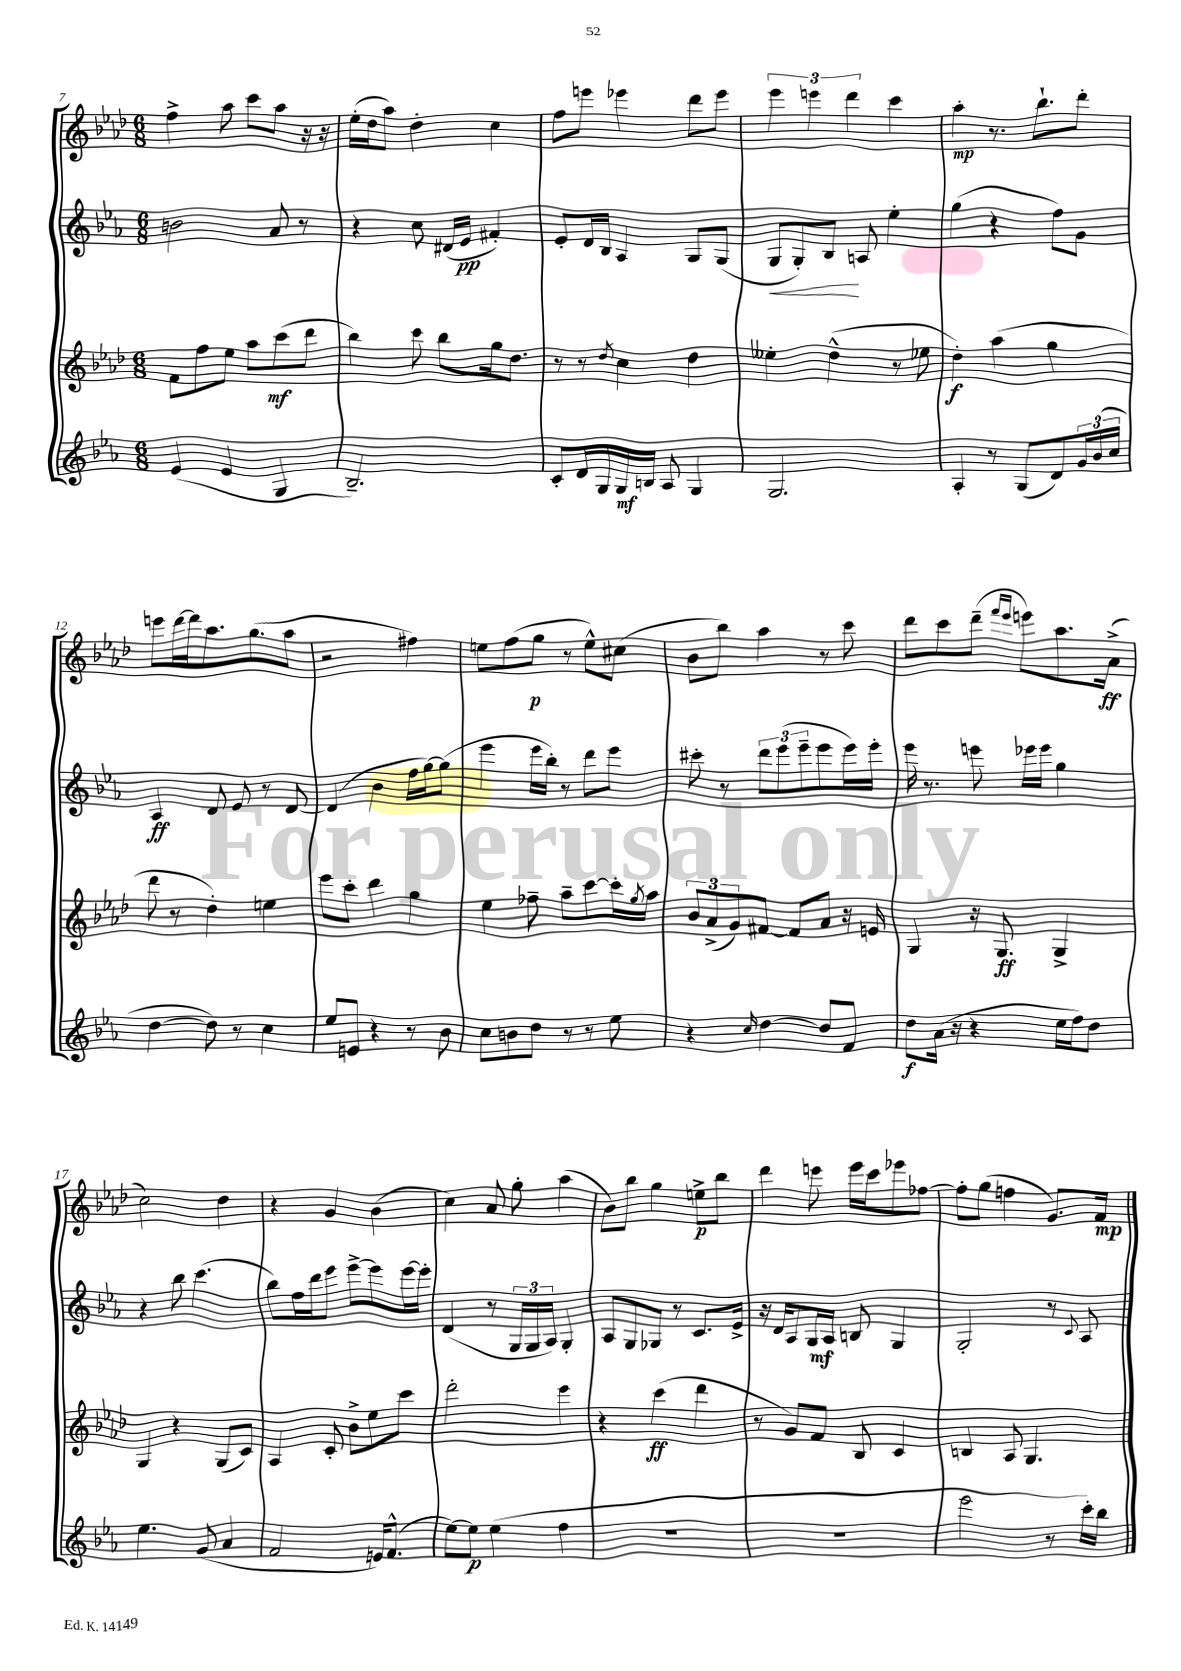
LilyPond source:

<<
\new StaffGroup <<
\new Staff = "s0" {
    \clef treble \key aes \major \numericTimeSignature \time 6/8
    f''4-> aes''8 c'''8 aes''8 r16 r16 |
    ees''16-.( des''16 aes''8) des''4-. c''4 |
    f''8 e'''8 ees'''4 des'''8 ees'''8 |
    \tuplet 3/2 { ees'''4 e'''4 des'''4 } c'''4 |
    aes''4-.\mp r8. bes''8.-! des'''8-. |
    e'''8 des'''16~ des'''16 aes''8. g''8.( aes''8 |
    r2 fis''4) |
    e''8 f''8( g''8\p r8 e''8-^) cis''8( |
    bes'8 bes''8) aes''4 r8 c'''8 |
    des'''8 c'''8 des'''8--( \grace { f'''16 ees'''16 } e'''8) aes''8. aes'16->\ff( |
    c''2) des''4 |
    r4 g'4 bes'4( |
    c''4) aes'8 g''8-. aes''4( |
    bes'8) bes''8 g''4 e''8->\p bes''8 |
    des'''4 e'''8 e'''16 c'''16 ees'''8 fes''8~ |
    fes''8-. g''8( f''4 g'8.) f'16\mp \bar "|." |
}
\new Staff = "s1" {
    \clef treble \key ees \major \numericTimeSignature \time 6/8
    b'2 aes'8 r8 |
    r4 c''8 dis'16( ees'16\pp fis'4-.) |
    ees'8-. d'16 bes16 aes4 g8 g8( |
    g8\< g8-.) bes8\! a8 ees''4-. |
    g''4( r4 f''8) g'8 |
    aes4\ff d'8 ees'8 r8 d'8~ |
    d'4( bes'4 f''16 g''16~) g''8( |
    ees'''4 ees'''16 bes''16-.) r8 d'''8 ees'''8 |
    cis'''8-. r8 \tuplet 3/2 { d'''8 ees'''8( ees'''8-- } ees'''8 ees'''16) ees'''16-. |
    ees'''16 r8. e'''8 ees'''16 ees'''16 g''4 |
    r4 bes''8 c'''4.( |
    bes''8) f''16 d'''16 ees'''8 ees'''8~-> ees'''8 ees'''16~ ees'''16-. |
    d'4( r8 \tuplet 3/2 { g16 g16 aes16) } g4-. |
    aes8 g8 ges8 r8 c'8. ees'16-> |
    r16 d'16 aes8 g16\mf aes16 b8 g4 |
    g2-. r8 \appoggiatura { c'8 } aes8 \bar "|." |
}
\new Staff = "s2" {
    \clef treble \key aes \major \numericTimeSignature \time 6/8
    f'8 f''8 ees''8 aes''8 c'''8\mf( des'''8 |
    bes''4) c'''8 bes''8 g''16 des''8. |
    r8 r8 \acciaccatura { des''8 } c''4 des''4 |
    eeses''4-. des''4-^( r8 ees''8 |
    des''4-.\f) aes''4( g''4 |
    des'''8 r8 des''4-.) e''4 |
    ees'''8 c'''8-. des'''4 g''4 |
    ees''4 fes''8-- aes''8-- c'''8~ c'''16-. \acciaccatura { g''8 } aes''16 |
    \tuplet 3/2 { bes'8 aes'8->( g'8) } fis'8~ fis'8 aes'8 r16 e'16 |
    g4 r16 g8.\ff g4-> |
    g4 r4 g8( c'8) |
    aes4 c'8-. bes'8-> ees''8 c'''8 |
    des'''2-. ees'''4 |
    r4 c'''4\ff( des'''4 |
    r8 g'8) f'8 bes8 c'4 |
    b4 aes8 g4. \bar "|." |
}
\new Staff = "s3" {
    \clef treble \key ees \major \numericTimeSignature \time 6/8
    ees'4( ees'4 g4 |
    bes2.--) |
    c'8-. d'16 g16 g16\mf b16 aes8 g4 |
    g2. |
    aes4-. r8 g8( d'8) \tuplet 3/2 { g'16 bes'16( c''16 } |
    d''4~ d''8) r8 c''4 |
    ees''8 e'8 r4 r8 bes'8 |
    c''8 b'8 d''8 r8 r8 ees''8 |
    r4 \grace { c''16 } d''4~ d''8 f'8 |
    d''8\f aes'16( r16 r4 ees''16 f''16) d''8 |
    ees''4. g'8( aes'4 |
    f'2 e'16) f'8.-^( |
    ees''8~) ees''8\p ees''4( f''4 |
    R2. |
    R2. |
    ees'''2 r8 c'''16-.) bes''16 \bar "|." |
}
>>
>>
\layout { \context { \Score currentBarNumber = #7 } }
